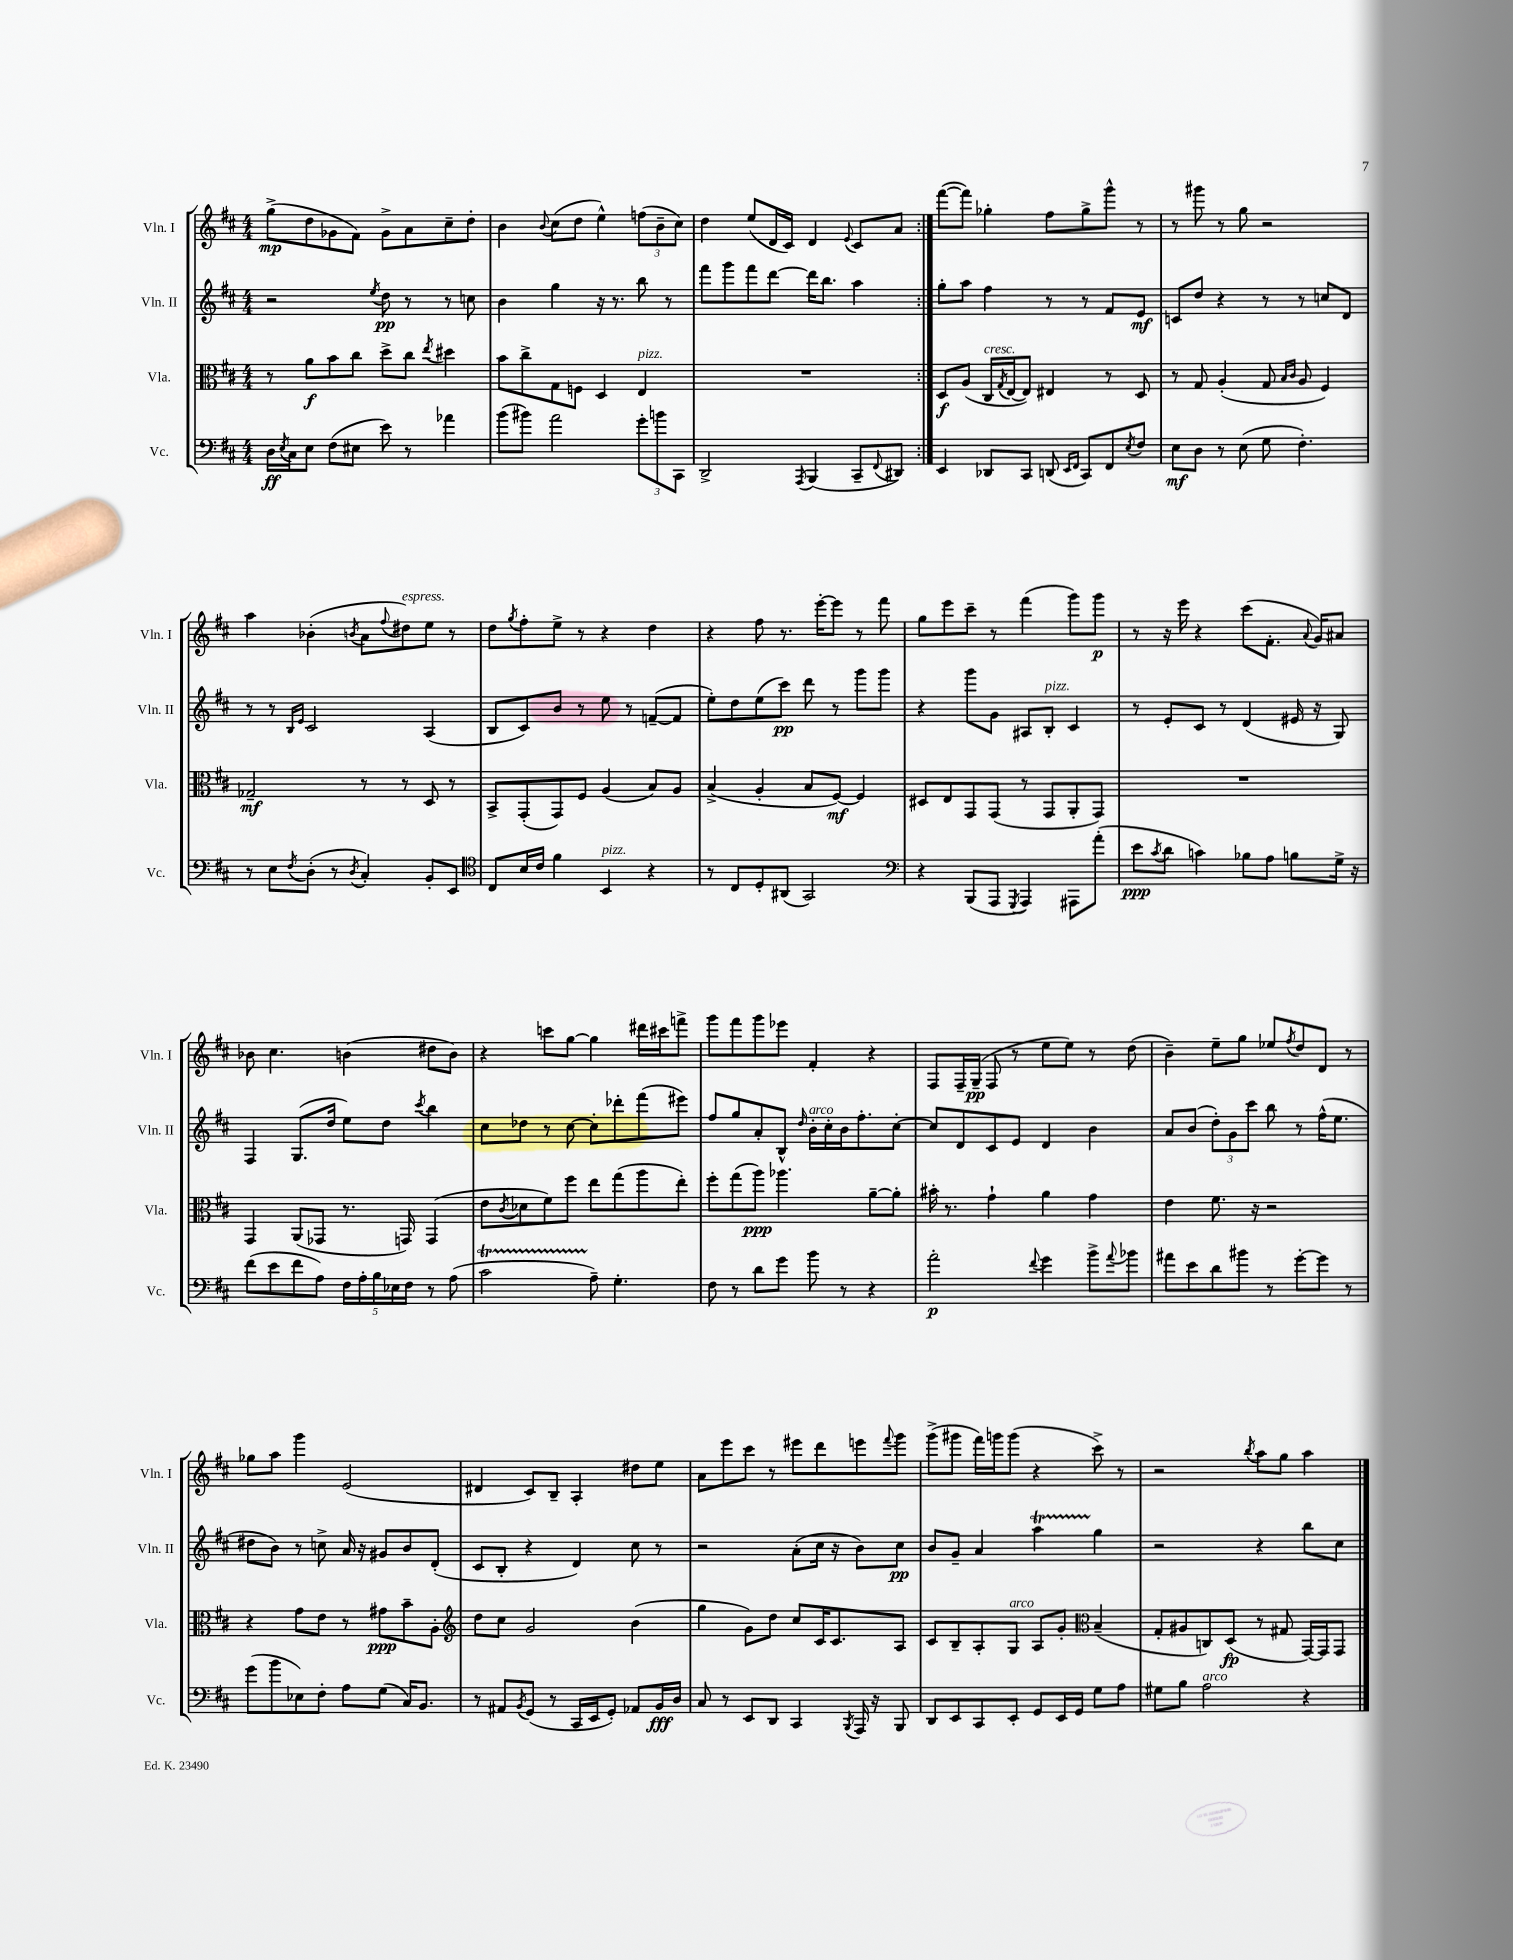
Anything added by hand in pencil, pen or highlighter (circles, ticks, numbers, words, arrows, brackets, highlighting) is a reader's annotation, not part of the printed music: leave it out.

**kern	**kern	**kern	**kern
*staff4	*staff3	*staff2	*staff1
*clefF4	*clefC3	*clefG2	*clefG2
*k[f#c#]	*k[f#c#]	*k[f#c#]	*k[f#c#]
*M4/4	*M4/4	*M4/4	*M4/4
16D	8r	2r	(8gg^
8qE	.	.	.
16C#	.	.	.
8E	8a	.	8dd
(8F#	8b	.	8g-
8E#	8cc#	.	8f#)
.	.	8qee	.
8e)	8dd^	8dd	8g-^
8r	8cc#	8r	8a
.	8qee	.	.
4a-	4dd#	8r	8cc#~
.	.	8cc	8dd'
=	=	=	=
(8b	8b	4b	4b
8b#)	8cc#^	.	.
.	.	.	8qqb
2a	8G	4gg	(8cc#
.	8F	.	8dd
.	4D	16r	4ee^^)
.	.	8.r	.
12g'	4E	8bb	(12ff
12b	.	.	12b~
.	.	8r	.
12CC#	.	.	12cc#)
=	=	=	=
2DD^	1r	8fff#	4dd
.	.	8ggg	.
.	.	8fff#	(8ee
.	.	[8ddd	16d
.	.	.	16c#)
8qAAA	.	.	.
(4BBB	.	16ddd]	4d
.	.	8.bb	.
.	.	.	8qqe
8CC#~	.	4aa	8c#
8qqFF#	.	.	.
8DD#)	.	.	8a
=:|!	=:|!	=:|!	=:|!
4EE	8D	8gg'	([8fff#
.	(8A	8aa	8fff#])
8DD-	16C#	4ff#	4gg-'
.	8qG	.	.
.	[16E	.	.
8CC#	8E])	.	.
(8DD	4E#	8r	8ff#
16qqEE	.	.	.
16qqFF#	.	.	.
8CC#)	.	8r	8gg-^
8FF#	8r	8f#	8ggg^^
8qE	.	.	.
8F#	8D	8e	8r
=	=	=	=
8E	8r	8c	8r
8D	8G	8dd	8ggg#
8r	(4A'	4r	8r
(8E	.	.	8gg
8G	8G	8r	2r
.	16qqB	.	.
.	16qqc#	.	.
4.F#')	8A	8r	.
.	4F#)	8cc	.
.	.	8d	.
=	=	=	=
8r	2G-~	8r	4aa
8E	.	8r	.
.	.	16qqB	.
8qF#	.	16qqe	.
(8D'	.	2c#	(4b-'
8r	.	.	.
8qD	.	.	8qb
4C#')	8r	.	8a
.	.	.	8qqff#
.	8r	.	8dd#)
8BB'	8D	(4A	8ee
8EE	8r	.	8r
=	=	=	=
*clefC4	*	*	*
8C#	8BB^	8B	8dd
.	.	.	8qgg
16B	(8GG'	8c#)	8ff#'
16c#	.	.	.
4f#	8GG)	8b	8ee^
.	8F#	8r	8r
4BB	(4A	8ee	4r
.	.	8r	.
4r	8B)	([8f~	4dd
.	8A	8f]	.
=	=	=	=
8r	(4B^	8ee')	4r
8C#	.	8dd	.
8D'	4A'	(8ee	8ff#
(8AA#	.	8ccc#)	8.r
2GG)	8B	8ddd	.
.	.	.	[16eee'
.	[8F#)	8r	8eee]
.	4F#]	8ggg	8r
.	.	8ggg	8fff#
=	=	=	=
*clefF4	*	*	*
4r	8D#	4r	8gg
.	8E	.	8eee
(8BBB	8GG	8ggg	8ccc#~
8AAA	(8GG	8g	8r
8qGGG	.	.	.
4AAA)	8r	8A#	(4fff#
.	8GG	8B'	.
8AAA#	8AA'	4c#	8ggg)
(8a'	8GG)	.	8ggg
=	=	=	=
8e	1r	8r	8r
8qc#	.	.	.
8d	.	8e'	16r
.	.	.	16eee
4c)	.	8c#	4r
.	.	8r	.
8B-	.	(4d	(8ccc#
8A	.	.	8.f#'
8B	.	16e#	.
.	.	.	8qqa
.	.	16r	16g)
16G^	.	8G)	8a#
16r	.	.	.
=	=	=	=
(8f#	4GG	4F#	8b-
8e	.	.	4.cc#
8f#	(8AA	(8.G	.
8A)	8GG-	.	.
.	.	16dd	.
20F#	8.r	8ee)	(4b
20A'	.	.	.
20B	.	.	.
.	.	8dd	.
20E-	.	.	.
.	16GG)	.	.
20F#	.	.	.
.	.	8qccc#	.
8r	(4GG	4bb	8dd#
(8A	.	.	8b)
=	=	=	=
2c#	8e	8cc#	4r
.	8qc#	.	.
.	8d-	8dd-	.
.	8f#)	8r	8ccc
.	8ff#	[8cc#	[8gg
8A~)	8ee	8cc#']	4gg]
4.G'	(8gg	8ddd-'	.
.	8aa	(8fff#	16ddd#
.	.	.	16ccc#
.	8ee')	8eee#)	8fff^
=	=	=	=
8F#	8ff#'	8ff#	8ggg
8r	(8gg	8gg	8fff#
8d	8aa)	8a'	8ggg
8g	4.aa-	8B^^	8eee-
.	.	16qqdd	.
8b	.	16b'	4f#'
.	.	16cc#'	.
8r	.	16b	.
.	.	8.ff#'	.
4r	[8a~	.	4r
.	8a']	[8cc#'	.
=	=	=	=
2a'	16b#'	8cc#]	8F#
.	8.r	.	.
.	.	8d	16F#~
.	.	.	(16G~
.	4g`	8c#	8F#
.	.	8e	8r
8qqf#	.	.	.
4g	4a	4d	8ee
.	.	.	8ee)
8b^	4g	4b	8r
8qqa	.	.	.
8b-	.	.	(8dd
=	=	=	=
8a#	4e	8a	4b~)
8e	.	(8b	.
8d	8.f#	12dd')	8ee~
.	.	12g	.
8b#	.	.	8gg
.	.	12ccc#	.
.	16r	.	.
8r	2r	8bb	8ee-
.	.	.	8qff#
[8g'	.	8r	8dd
8g]	.	(16ff#^^	8d
.	.	8.ee	.
8r	.	.	8r
=	=	=	=
(8g	4r	8dd#	8gg-
8b	.	8b)	8aa
8E-)	8g	8r	4ggg
8F#'	8e	8cc^	.
8A	8r	16a	(2e
.	.	16r	.
(8G	8g#	8g#	.
16C#)	8b~	8b	.
8.BB	.	.	.
.	8A'	(8d'	.
=	=	=	=
*	*clefG2	*	*
8r	8dd	8c#	4d#
8AA#	8cc#	8B'	.
8qBB	.	.	.
(8GG	2g	4r	8c#)
8r	.	.	8B~
16CC#	.	4d)	4A'
16EE	.	.	.
8GG')	.	.	.
8AA-	(4b	8cc#	8dd#
16BB	.	8r	8ee
16D	.	.	.
=	=	=	=
8C#	4gg	2r	8a
8r	.	.	8eee
8EE	8g)	.	8ccc#
8DD	8dd	.	8r
4CC#	8cc#	(8a'	8eee#
.	16c#	16cc#	8ddd
.	8.c#	16r	.
8qBBB	.	.	.
16AAA	.	8b)	8eee
16r	.	.	.
.	.	.	8qqfff#
8BBB	8A	8cc#	8ggg
=	=	=	=
8DD	8c#	8b	(8ggg^
8EE	8B~	8g~	8ggg#
8CC#	8A'	4a	16fff#)
.	.	.	16ggg
8EE'	8G	.	(8ggg
8GG	8A	4aa	4r
16EE	8g'	.	.
16GG	.	.	.
*	*clefC3	*	*
8G	(4B~	4gg	8ccc#^)
8A	.	.	8r
=	=	=	=
8G#	8G'	2r	2r
8B	8A#	.	.
2A	8C)	.	.
.	(8D	.	.
.	.	.	8qbb
.	8r	4r	8aa
.	8G#	.	8gg
4r	[16GG)	8bb	4aa
.	16GG]	.	.
.	8GG	8cc#	.
==	==	==	==
*-	*-	*-	*-
